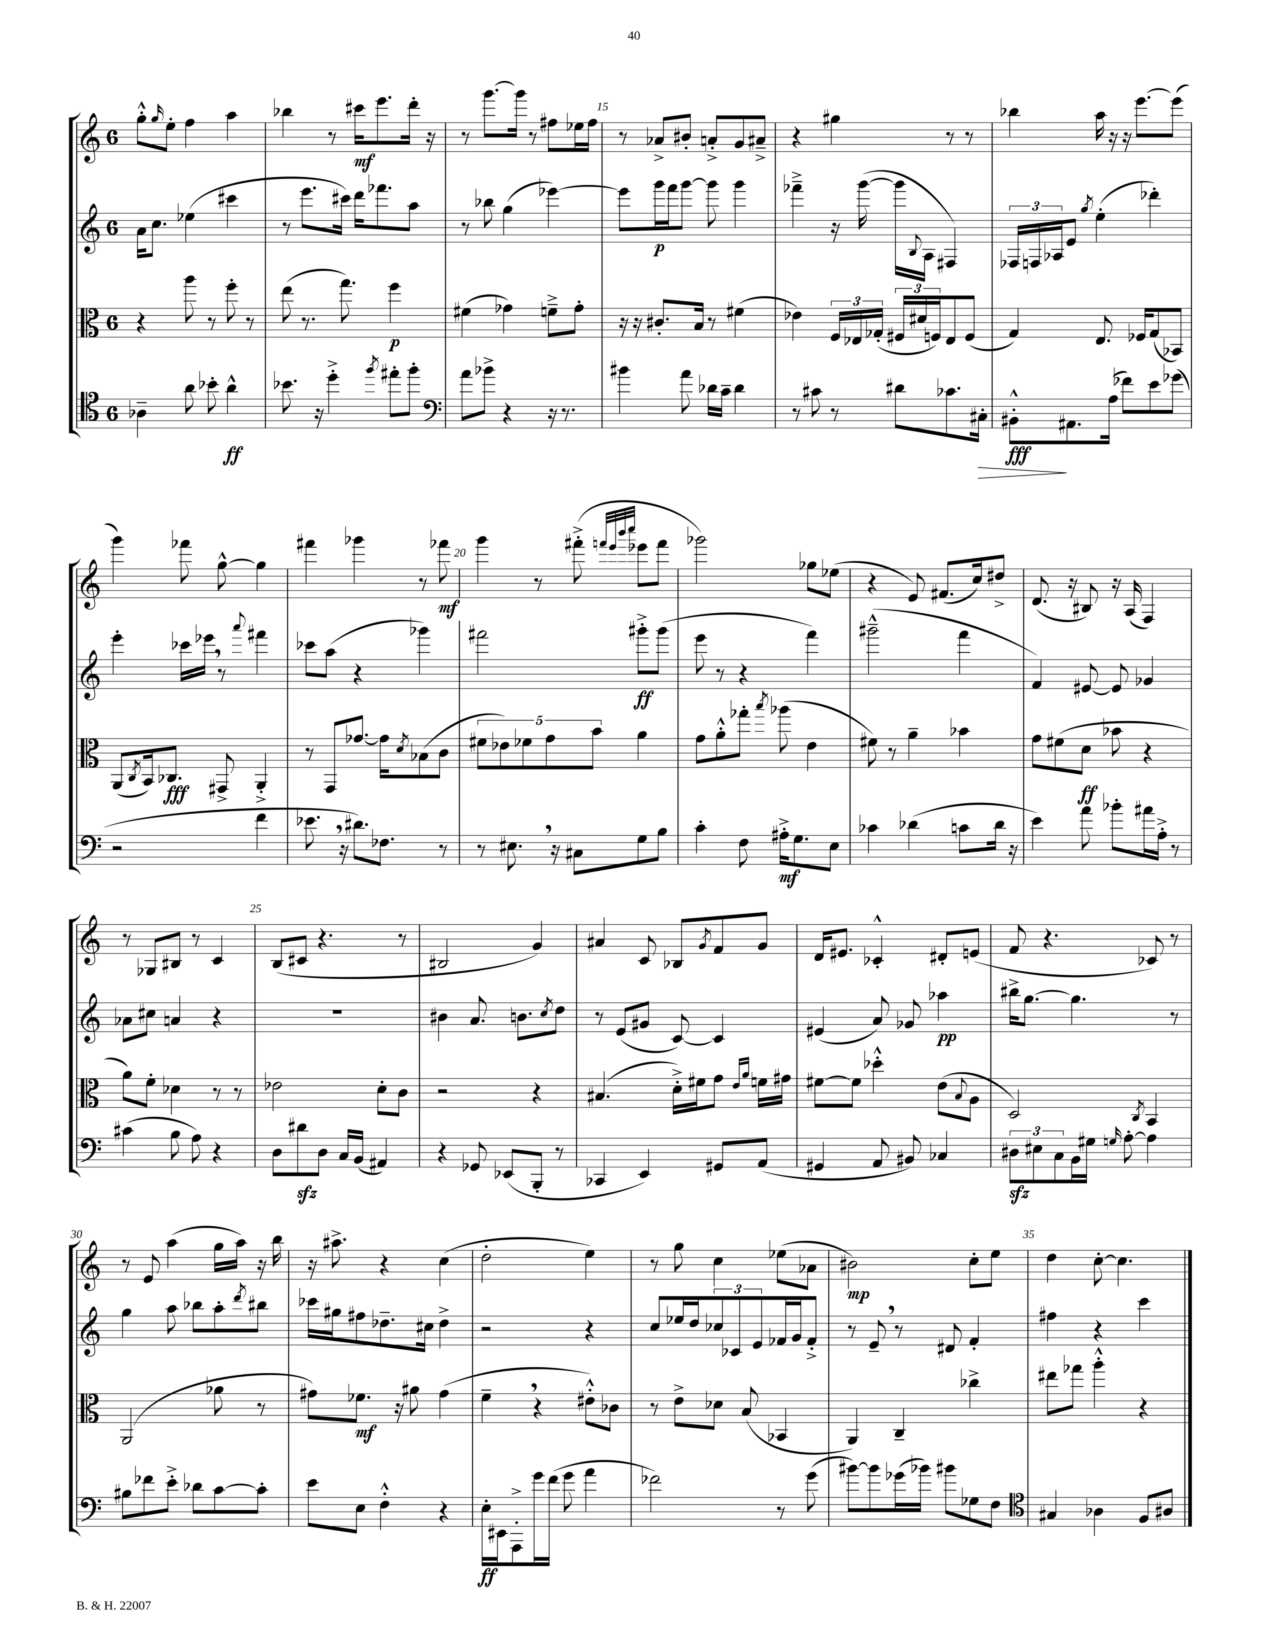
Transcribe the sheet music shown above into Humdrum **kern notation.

**kern	**kern	**kern	**kern
*staff4	*staff3	*staff2	*staff1
*clefC4	*clefC3	*clefG2	*clefG2
*k[]	*k[]	*k[]	*k[]
*M6/8	*M6/8	*M6/8	*M6/8
4A-~	4r	16a	8gg'^^
.	.	8.cc	.
.	.	.	16qqgg
.	.	.	8ee'
8a	8aa	(4ee-	4ff
8b-'	8r	.	.
4a^^	8ff'	4ccc#	4aa
.	8r	.	.
=	=	=	=
8.b-	(8ee	8r	4bb-
.	8.r	8.eee	.
16r	.	.	.
4dd'^	.	.	8r
.	8.gg)	16ccc#)	.
.	.	16ddd	16ccc#
.	.	8.fff-	8.eee
8qff	.	.	.
8ee#'	4ff	.	.
8ff'	.	8aa	16ddd'
.	.	.	16r
=	=	=	=
*clefF4	*	*	*
8a	(4f#	8r	8r
8b-^	.	8bb-	[8.ggg
4r	4g-)	(4gg	.
.	.	.	16ggg]
.	.	.	8r
16r	8f~^	[4eee-)	8ff#
8.r	.	.	.
.	8g-'	.	16ee-
.	.	.	16ff#
=	=	=	=
4b#	16r	8eee-]	8r
.	16r	.	.
.	8.c#'	16ggg	8a-^
.	.	16fff	.
8a	.	[8ggg	8b#'
.	16B	.	.
16d-	8r	8ggg]	8a'^
16c~	.	.	.
4d-	(4f#	4ggg	8g
.	.	.	8a#~^
=	=	=	=
8r	4e-)	4fff-~^	4r
8c#	.	.	.
8r	24F	16r	4gg#
.	24E-	.	.
.	.	([16ggg	.
.	(24G-'	.	.
8d#	24F#	16ggg]	.
.	24d#	.	.
.	.	8qqB	.
.	.	16A	.
.	24F)	.	.
8.c-	8E-	4F#)	8r
.	(8F	.	8r
16C#'	.	.	.
=	=	=	=
8BB#'^^	4G)	24F-	4bb-
.	.	24F	.
.	.	24A-	.
8.AA#	.	8e	.
.	.	8qgg	.
.	8.E	(4ee'	16aa
(16A	.	.	16r
8f-)	.	.	16r
.	16F-	.	[8.eee
8e	(8G	4ddd-')	.
(8g-	8BB-)	.	(8eee]
=	=	=	=
2r	(8AA	4eee'	4ggg)
.	8qC	.	.
.	16BB)	.	.
.	8.C-	.	.
.	.	16ccc-	8fff-
.	.	16eee-	.
.	8GG#^	8r	[8gg^^
.	.	8qqaaa	.
4f	4AA'^	4fff#	4gg]
=	=	=	=
8.e-	8r	8ccc-	4fff#
.	8GG	(8aa	.
16r	.	.	.
8.d#)	[8.g-	4r	4ggg-
8.F-	16g-]	.	.
.	8qd	.	.
.	(8B-	4ggg-)	8r
8r	8c	.	8fff-
=	=	=	=
8r	10f#	2fff#	4ggg
.	10e-)	.	.
8.E#	.	.	.
.	10f-	.	.
.	.	.	8r
.	10g	.	.
16r	.	.	.
8C#	.	.	(8fff#'^
.	10b	.	.
.	.	.	32qqfff
.	.	.	32qqeee
.	.	.	32qqbbb
.	.	.	32qqcccc
8G	4a	8ggg#'^	8eee-
8B	.	(8ggg#	8fff
=	=	=	=
4c'	8g	8eee	2ggg-)
.	8a'^^	8r	.
8F	8gg-'	4r	.
.	8qbb	.	.
16A#'^	(8aa-	.	.
8.G	.	.	.
.	4e	4fff)	8gg-
8E	.	.	(8ee-
=	=	=	=
4c-	8f#)	(2ggg#~^^	4r
.	8r	.	.
(4d-	4a~	.	8e)
.	.	.	(8.f#
8c	4b-	4fff	.
.	.	.	16cc)
16d-	.	.	8dd#^
16r	.	.	.
=	=	=	=
4e)	8g	4f)	(8.d
.	(8f#	.	.
.	.	.	16r
8a	8d	[8e#	8B#)
8b-'	8b-	8e#]	16r
.	.	.	(16A
16a#	4r	4g-	4F)
16A'^	.	.	.
8r	.	.	.
=	=	=	=
(4c#	8a)	8a-	8r
.	8f'	8cc#	8G-
8B	4d-	4a	8B#
8A)	.	.	8r
4r	8r	4r	4c
.	8r	.	.
=	=	=	=
8D	2e-	2.r	(8B
8d#	.	.	8c#
8D	.	.	4.r
16C	.	.	.
(16BB	.	.	.
4AA#)	8d'	.	.
.	8c	.	8r
=	=	=	=
4r	2r	4b#	2B#
8GG-	.	8.a	.
(8EE-	.	.	.
.	.	8.b	.
8BBB'	4r	.	4g)
.	.	8qcc	.
8r	.	8dd	.
=	=	=	=
4CC-	(4.B#	8r	4a#
.	.	(8e	.
4EE)	.	8g#	8c
.	16d'^)	[8c)	8B-
.	16f#	.	.
.	.	.	8qg
8GG#	8g	4c]	8f
.	16qqe	.	.
.	16qqa	.	.
(8AA	16f	.	8g
.	16g#	.	.
=	=	=	=
4GG#	[8f#	(4e#	16d
.	.	.	8.e#
.	8f#]	.	.
8AA	4dd-'^^	8a)	4c-'^^
8BB#)	.	8g-	.
4C-	(8e	4aa-	8d#'
.	8qqB	.	.
.	8A	.	(8e
=	=	=	=
12D#	2D)	16bb#^	8f
.	.	[8.gg	.
12E#	.	.	.
.	.	.	4.r
12C	.	.	.
16BB	.	4.gg]	.
16G#	.	.	.
16qqG	.	.	.
[8A'	.	.	.
.	8qC	.	.
4A]	4BB	.	8c-)
.	.	8r	8r
=	=	=	=
8B#	(2AA	4gg	8r
8f-	.	.	8e
8e'^	.	8aa	(4aa
8d-	.	8bb-	.
[8c	8a-	8aa'	16gg
.	.	.	16aa)
.	.	8qddd	.
8c']	8r	8bb#	16r
.	.	.	16bb
=	=	=	=
8e	8g#)	16ccc-	16r
.	.	16gg#	8.aa#^
8E	8.f-	8ff#	.
4F'^^	.	8.dd-~	4r
.	16r	.	.
.	8a#	.	.
.	.	16cc#	.
4r	(4g#	4dd-^	(4cc
=	=	=	=
16E'	4f~	2r	2dd'
16EE#	.	.	.
8AAA'^	.	.	.
16g	4r	.	.
(16f	.	.	.
8g	.	.	.
4a	8e#'^^)	4r	4ee)
.	8c-	.	.
=	=	=	=
2f-)	8r	8cc	8r
.	8e^	16ee-	8gg
.	.	16dd	.
.	8d-	12cc-	4cc
.	.	12c-	.
.	(8B	.	.
.	.	12e	.
8r	4BB-	16f-	(8ee-
.	.	16g	.
(8g	.	8f-'^	8a-
=	=	=	=
[8b#)	4AA)	8r	2b#)
8b#]	.	8e~	.
(16g-	4C~	8r	.
16b-)	.	.	.
8b#	.	8d#	.
8G-	4cc-^	4f'	8cc'
8F	.	.	8ee
=	=	=	=
*clefC4	*	*	*
4G#	8ee#	4ff#	4dd
.	8gg-	.	.
4A-	4aa'^^	4r	[8cc'
.	.	.	4.cc]
8F	4r	4ccc	.
8A#	.	.	.
==	==	==	==
*-	*-	*-	*-
